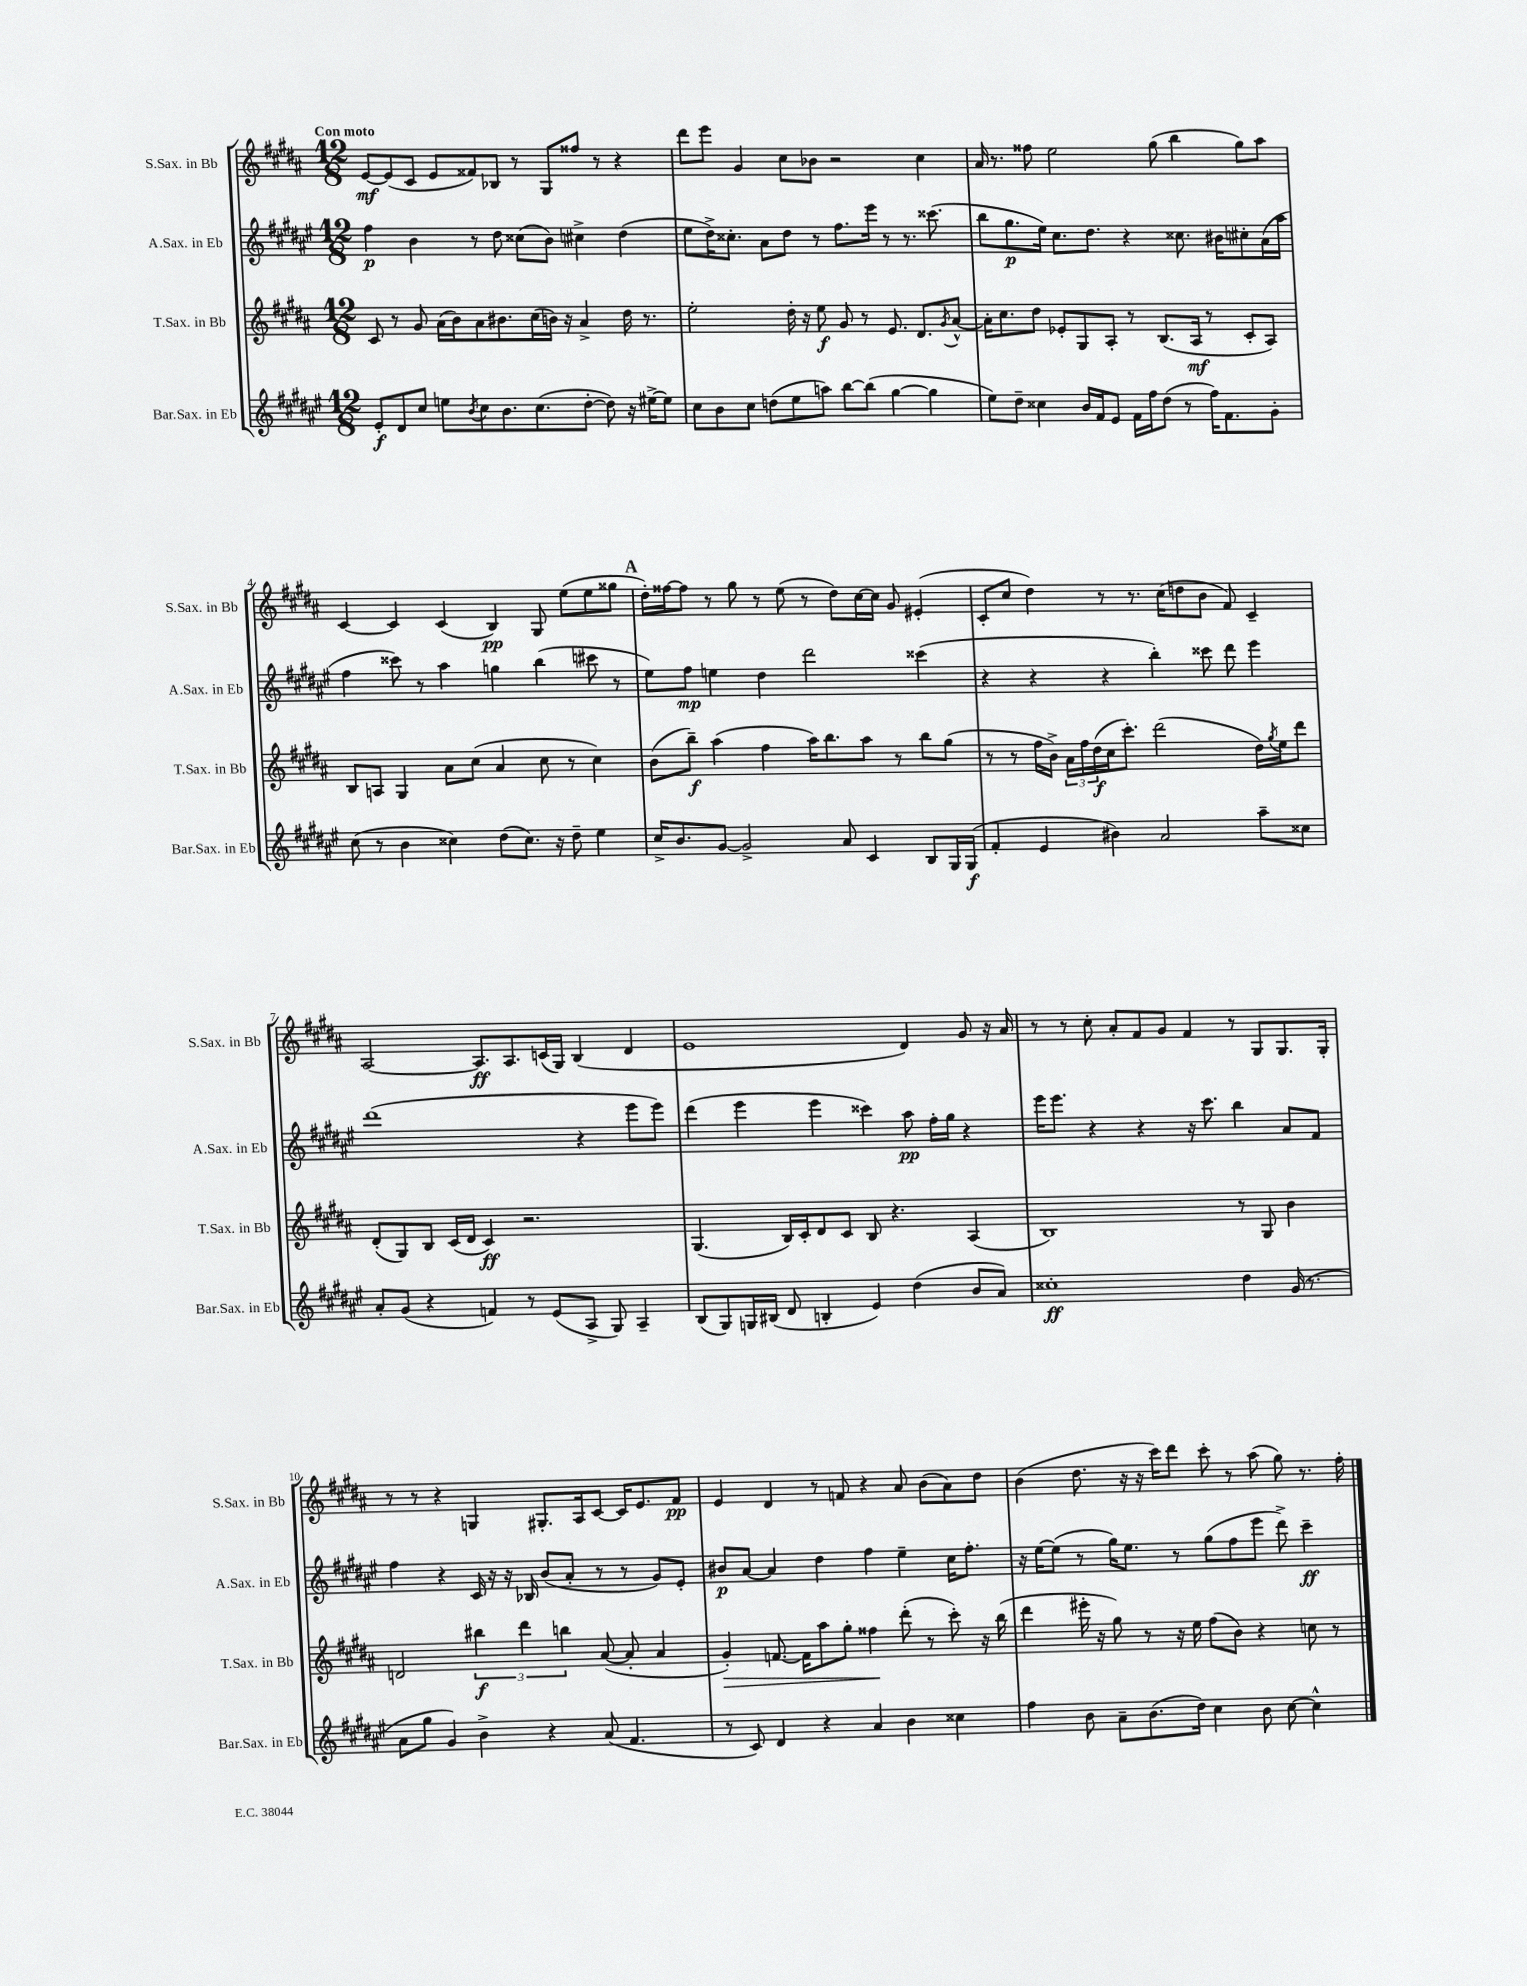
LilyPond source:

<<
\new StaffGroup <<
\new Staff = "s0" \with { instrumentName = "S.Sax. in Bb" shortInstrumentName = "S.Sax. in Bb" } {
    \clef treble \key b \major \numericTimeSignature \time 12/8 \tempo "Con moto"
    e'8~\mf e'8( cis'8 e'8 fisis'8) bes8 r8 gis8 fisis''8 r8 r4 |
    dis'''8 e'''8 gis'4 cis''8 bes'8 r2 cis''4 |
    ais'16 r8. fisis''8 e''2 gis''8( b''4 gis''8) ais''8 |
    cis'4~ cis'4 cis'4( b4\pp) gis8 e''8( e''8 gisis''8 |
    \mark \markup { \bold "A" } dis''16-.) fisis''16~ fisis''8 r8 gis''8 r8 e''8( r8 dis''8) cis''16~ cis''16 gis'8 eis'4-.( |
    cis'8-. cis''8 dis''4) r8 r8. cis''16( d''8 b'8 fis'8) cis'4-- |
    ais2~ ais8.\ff ais8. c'16( gis16) b4( dis'4 |
    e'1 dis'4) gis'8 r16 ais'16 |
    r8 r8 cis''8-. ais'8-. fis'8 gis'8 fis'4 r8 gis8 gis8. gis16-. |
    r8 r8 r4 g4 gis8.-. ais16 cis'8~ cis'16 e'8. fis'8\pp |
    e'4 dis'4 r8 f'8 r4 ais'8 b'8( ais'8) dis''8 |
    b'4( dis''8. r16 r16 cis'''16) dis'''8 cis'''8-. r8 ais''8( gis''8) r8. fis''16-. \bar "|." |
}
\new Staff = "s1" \with { instrumentName = "A.Sax. in Eb" shortInstrumentName = "A.Sax. in Eb" } {
    \clef treble \key fis \major \numericTimeSignature \time 12/8
    fis''4\p b'4 r8 dis''8 cisis''8( b'8) cis''4-> dis''4( |
    eis''8 dis''16->) cisis''8.-. ais'8 dis''8 r8 fis''8. eis'''16 r8 r8. cisis'''8.( |
    b''8 gis''8.\p eis''16) cis''8. dis''8. r4 cisis''8. bis'16 cis''8-. ais'16( ais''16 |
    fis''4 cisis'''8) r8 ais''4 g''4 b''4( cis'''8 r8 |
    \mark \markup { \bold "A" } eis''8) fis''8\mp e''4 dis''4 dis'''2 cisis'''4( |
    r4 r4 r4 b''4-.) cisis'''8 dis'''8 eis'''4 |
    dis'''1( r4 eis'''8 eis'''8) |
    dis'''4( eis'''4 eis'''4 cisis'''4) ais''8\pp fis''16-. gis''16 r4 |
    eis'''16 eis'''8. r4 r4 r16 cis'''8. b''4 ais'8 fis'8 |
    fis''4 r4 cis'16 r16 r16 bes16 b'8( ais'8-. r8 r8 gis'8) eis'8-. |
    bis'8\p ais'8~ ais'4 dis''4 fis''4 eis''4-- cis''16 fis''8.-. |
    r16 eis''16~ eis''8( r8 gis''16) eis''8. r8 gis''8( fis''8 eis'''8 dis'''8->) cis'''4--\ff \bar "|." |
}
\new Staff = "s2" \with { instrumentName = "T.Sax. in Bb" shortInstrumentName = "T.Sax. in Bb" } {
    \clef treble \key b \major \numericTimeSignature \time 12/8
    cis'8 r8 gis'8 ais'16( b'16) ais'8 bis'8. cis''16( b'16) r16 ais'4-> dis''16 r8. |
    e''2-. dis''16-. r16 e''8\f gis'8 r8 e'8. dis'8. \acciaccatura { gis'8 } ais'8~-^ |
    ais'16-. cis''8. dis''8 ees'8-. gis8 ais8-. r8 b8.( ais16\mf r8 cis'8-. ais8) |
    b8 a8 gis4 ais'8 cis''8( ais'4 cis''8 r8 cis''4) |
    \mark \markup { \bold "A" } b'8( b''8--\f) ais''4( fis''4 ais''16) b''8. ais''8 r8 b''8 gis''8( |
    r8 r8 fis''16 b'16->) \tuplet 3/2 { ais'16 fis''16 dis''16\f( } cis''16 cis'''8.-.) dis'''2( dis''16) \acciaccatura { gis''8 } e''16 dis'''8 |
    dis'8-.( gis8) b8 cis'16( dis'16 cis'4\ff) r2. |
    gis4.( b16) cis'16-. dis'8 cis'8 b8 r4. ais4( |
    b1) r8 gis8 b'4 |
    d'2 \tuplet 3/2 { bis''4\f dis'''4 b''4 } ais'8~( ais'8-. ais'4 |
    gis'4-.\>) f'8.~ f'16 ais''8 gis''8-. fisis''4\! dis'''8-.( r8 cis'''8-.) r16 b''16( |
    dis'''4 eis'''16-. r16 gis''8) r8 r16 e''16 fis''8( b'8) r4 c''8 r8 \bar "|." |
}
\new Staff = "s3" \with { instrumentName = "Bar.Sax. in Eb" shortInstrumentName = "Bar.Sax. in Eb" } {
    \clef treble \key fis \major \numericTimeSignature \time 12/8
    eis'8-.\f dis'8 cis''8 e''8 \acciaccatura { b'8 } cis''8 b'8. cis''8.( dis''8~-. dis''8) r16 eis''16~-> eis''8 |
    cis''8 b'8 cis''8 d''8( eis''8 a''8) b''8~ b''8( gis''4~ gis''4 |
    eis''8) dis''8-- cisis''4 b'16 fis'16 eis'8 fis'16 fis''16 dis''8( r8 fis''16) fis'8. gis'8-. |
    cis''8( r8 b'4 cisis''4) dis''8( cisis''8.) r16 dis''8-- eis''4 |
    \mark \markup { \bold "A" } cis''16-> b'8. gis'8~ gis'2-> ais'8 cis'4 b8 gis16 gis16\f( |
    fis'4-. eis'4 bis'4) ais'2 ais''8-- cisis''8 |
    ais'8-. gis'8( r4 f'4) r8 eis'8( ais8-> gis8) ais4-- |
    b8( gis8) g16 bis16( dis'8 b4-. eis'4) dis''4( b'8 ais'8) |
    cisis''1-.\ff dis''4 gis'16( r8. |
    ais'8 gis''8 gis'4) b'4-> r4 ais'8( fis'4. |
    r8 cis'8) dis'4 r4 ais'4 b'4 cisis''4 |
    fis''4 b'8 ais'8-- b'8.( dis''16) cis''4 b'8 cis''8~ cis''4-^ \bar "|." |
}
>>
>>
